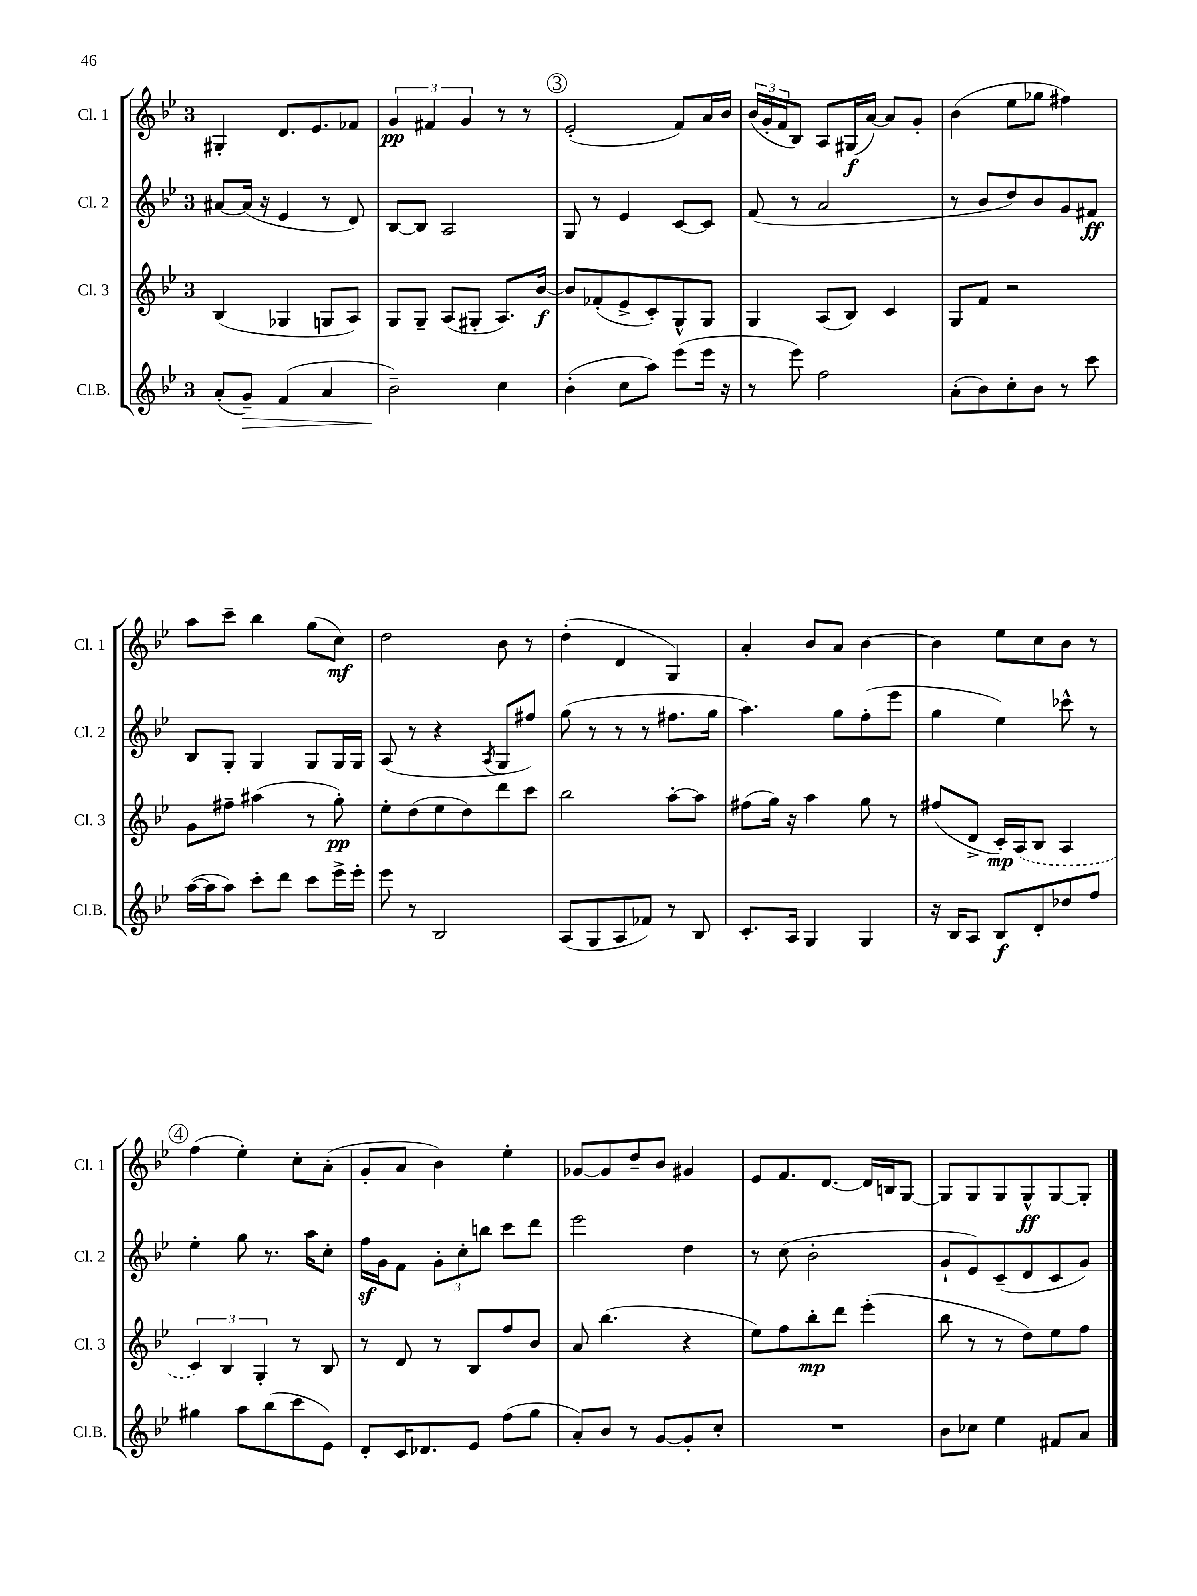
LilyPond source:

<<
\new StaffGroup <<
\new Staff = "s0" \with { instrumentName = "Cl. 1" shortInstrumentName = "Cl. 1" } {
    \clef treble \key bes \major \once \override Staff.TimeSignature.style = #'single-digit \time 3/4
    gis4-. d'8. ees'8. fes'8 |
    \tuplet 3/2 { g'4\pp fis'4 g'4 } r8 r8 |
    \mark \markup { \circle "3" } ees'2-.( f'8) a'16 bes'16 |
    \tuplet 3/2 { bes'16( g'16-. f'16 } bes8) a8 gis16\f( a'16~) a'8 g'8-. |
    bes'4( ees''8 ges''8 fis''4) |
    a''8 c'''8-- bes''4 g''8( c''8\mf) |
    d''2 bes'8 r8 |
    d''4-.( d'4 g4) |
    a'4-. bes'8 a'8 bes'4~ |
    bes'4 ees''8 c''8 bes'8 r8 |
    \mark \markup { \circle "4" } f''4( ees''4-.) c''8-. a'8-.( |
    g'8-. a'8 bes'4) ees''4-. |
    ges'8~ ges'8 d''8-- bes'8 gis'4 |
    ees'8 f'8. d'8.~ d'16 b16 g8~ |
    g8 g8 g8 g8-^\ff g8~ g8-. \bar "|." |
}
\new Staff = "s1" \with { instrumentName = "Cl. 2" shortInstrumentName = "Cl. 2" } {
    \clef treble \key bes \major \once \override Staff.TimeSignature.style = #'single-digit \time 3/4
    ais'8~ ais'16( r16 ees'4 r8 d'8) |
    bes8~ bes8 a2 |
    \mark \markup { \circle "3" } g8 r8 ees'4 c'8~ c'8 |
    f'8( r8 a'2 |
    r8 bes'8 d''8) bes'8 g'8 fis'8\ff |
    bes8 g8-. g4 g8 g16 g16 |
    a8( r8 r4 \acciaccatura { a8 } g8 fis''8) |
    g''8( r8 r8 r8 fis''8. g''16 |
    a''4.) g''8 f''8-.( ees'''8 |
    g''4 ees''4) ces'''8-^ r8 |
    \mark \markup { \circle "4" } ees''4-. g''8 r8. a''16 c''8-. |
    f''16\sf g'16 f'8 \tuplet 3/2 { g'8-. c''8-. b''8 } c'''8 d'''8 |
    ees'''2 d''4 |
    r8 c''8( bes'2-. |
    g'8-! ees'8) c'8--( d'8 c'8 g'8) \bar "|." |
}
\new Staff = "s2" \with { instrumentName = "Cl. 3" shortInstrumentName = "Cl. 3" } {
    \clef treble \key bes \major \once \override Staff.TimeSignature.style = #'single-digit \time 3/4
    bes4( ges4 g8 a8) |
    g8 g8-- a8( gis8-. a8.) bes'16~\f |
    \mark \markup { \circle "3" } bes'8 fes'8-.( ees'8-> c'8-.) g8-^ g8 |
    g4 a8( bes8) c'4 |
    g8 f'8 r2 |
    g'8 fis''8-- ais''4( r8 g''8-.\pp) |
    ees''8-. d''8( ees''8 d''8) d'''8 c'''8 |
    bes''2 a''8~-. a''8 |
    fis''8( g''16) r16 a''4 g''8 r8 |
    fis''8( d'8-> c'16-.\mp) \once \slurDashed a16( bes8 a4 |
    \mark \markup { \circle "4" } \tuplet 3/2 { c'4) bes4 g4-. } r8 bes8 |
    r8 d'8 r8 bes8 f''8 bes'8 |
    a'8 bes''4.( r4 |
    ees''8) f''8 bes''8-.\mp d'''8 ees'''4-.( |
    bes''8 r8 r8 d''8) ees''8 f''8 \bar "|." |
}
\new Staff = "s3" \with { instrumentName = "Cl.B." shortInstrumentName = "Cl.B." } {
    \clef treble \key bes \major \once \override Staff.TimeSignature.style = #'single-digit \time 3/4
    a'8-.( g'8--\>) f'4( a'4 |
    bes'2--\!) c''4 |
    \mark \markup { \circle "3" } bes'4-.( c''8 a''8) ees'''8( ees'''16 r16 |
    r8 ees'''8) f''2 |
    a'8-.( bes'8) c''8-. bes'8 r8 c'''8 |
    a''16~( a''16 a''8) c'''8-. d'''8 c'''8 ees'''16-> ees'''16-. |
    ees'''8 r8 bes2 |
    a8( g8 a8 fes'8) r8 bes8 |
    c'8.-. a16 g4 g4 |
    r16 bes16 a8 bes8\f d'8-. des''8 f''8 |
    \mark \markup { \circle "4" } gis''4 a''8 bes''8( c'''8 ees'8) |
    d'8-. c'16 des'8. ees'8 f''8( g''8 |
    a'8-.) bes'8 r8 g'8~ g'8-. c''8-. |
    R2. |
    bes'8 ces''8 ees''4 fis'8 a'8 \bar "|." |
}
>>
>>
\layout { \context { \Score \remove "Bar_number_engraver" } }
